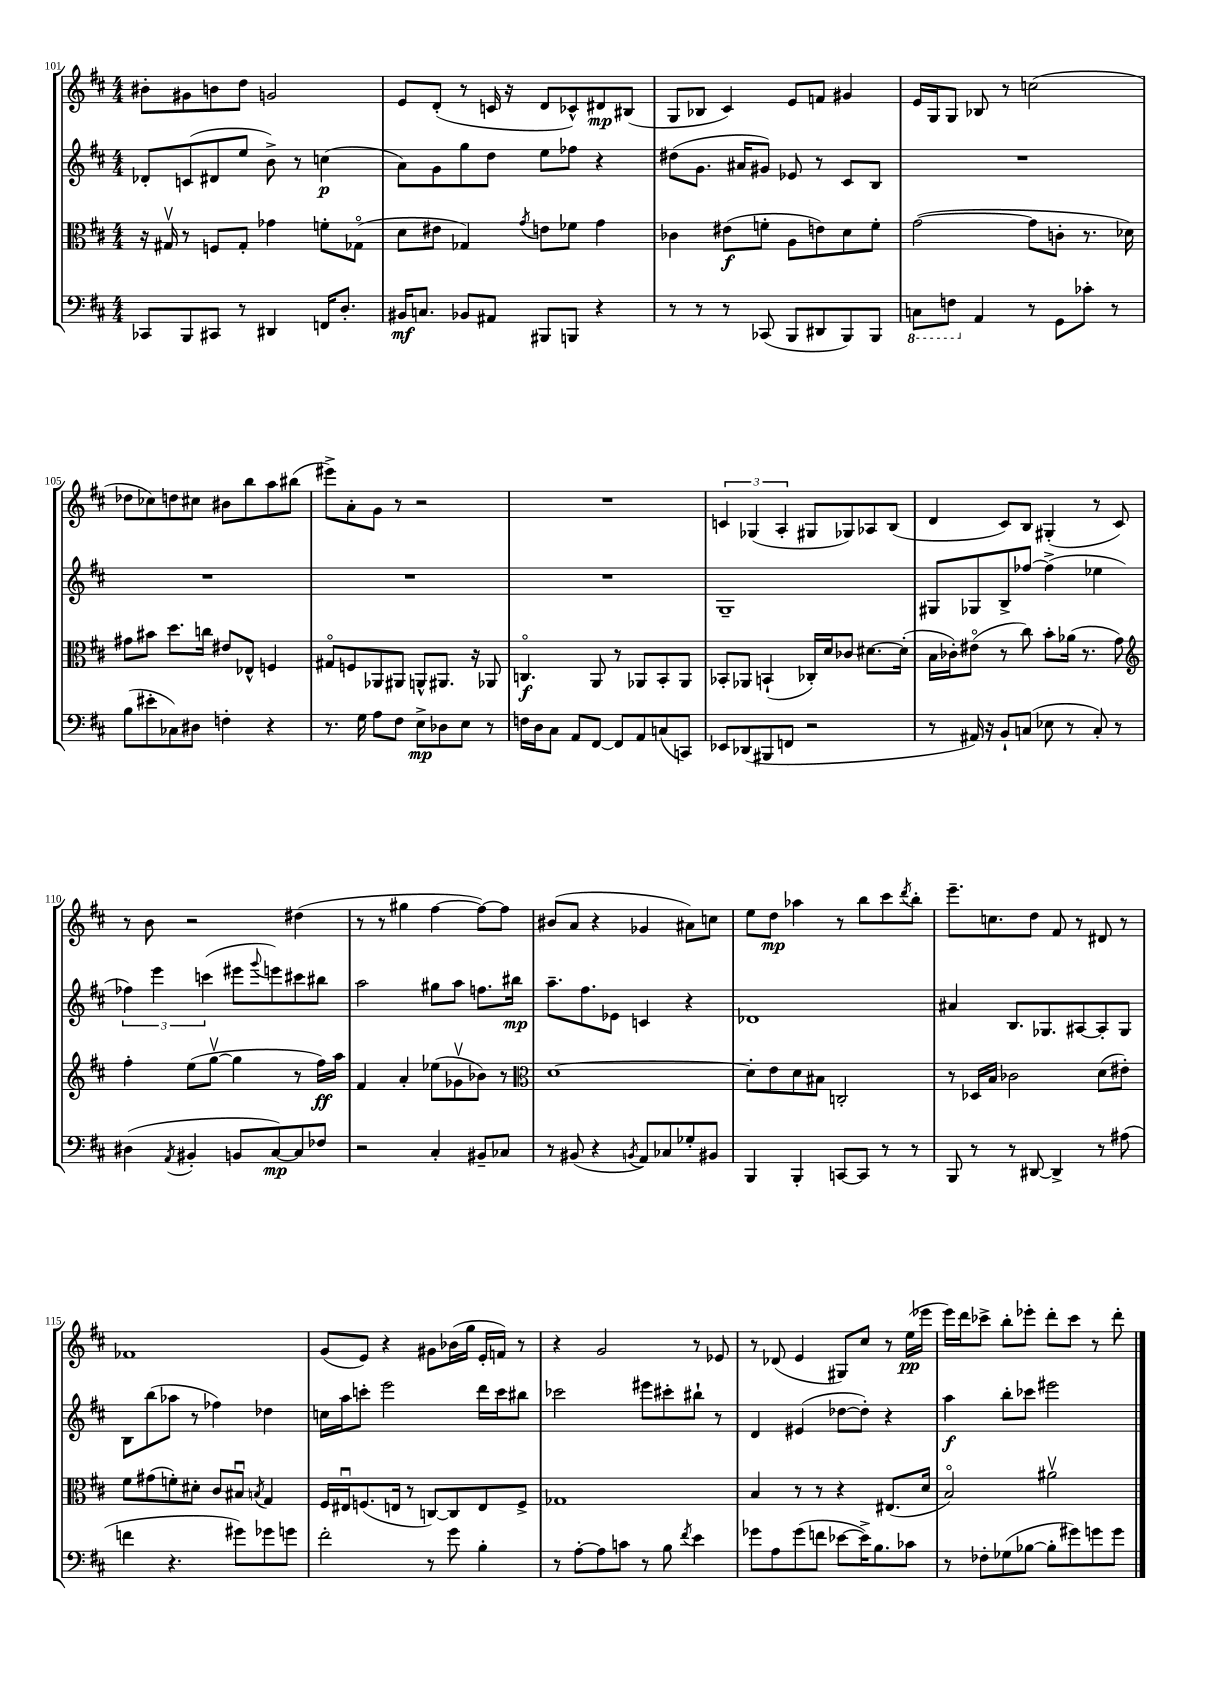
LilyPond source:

<<
\new StaffGroup <<
\new Staff = "s0" {
    \clef treble \key d \major \numericTimeSignature \time 4/4
    bis'8-. gis'8 b'8 d''8 g'2 |
    e'8 d'8-.( r8 c'16 r16 d'8 ces'8-^) dis'8\mp bis8( |
    g8 bes8 cis'4) e'8 f'8 gis'4 |
    e'16 g16 g8 bes8 r8 c''2( |
    des''8 ces''8) d''8 cis''8 bis'8 b''8 a''8 bis''8( |
    eis'''8->) a'8-. g'8 r8 r2 |
    R1 |
    \tuplet 3/2 { c'4 ges4( a4-. } gis8 ges8) aes8 b8( |
    d'4 cis'8) b8 gis4-.( r8 cis'8) |
    r8 b'8 r2 dis''4( |
    r8 r8 gis''4 fis''4~ fis''8~) fis''8 |
    bis'8( a'8 r4 ges'4 ais'8) c''8 |
    e''8 d''8\mp aes''4 r8 b''8 cis'''8 \acciaccatura { d'''8 } b''8-. |
    e'''8.-- c''8. d''8 fis'8 r8 dis'8 r8 |
    fes'1 |
    g'8( e'8) r4 gis'8 bes'16( g''16 e'16-. f'16) r8 |
    r4 g'2 r8 ees'8 |
    r8 des'8( e'4 gis8) cis''8 r8 e''16\pp( ees'''16 |
    e'''16) d'''16 ces'''8-> b''8-. ees'''8-. d'''8-. ces'''8 r8 d'''8-. \bar "|." |
}
\new Staff = "s1" {
    \clef treble \key d \major \numericTimeSignature \time 4/4
    des'8-. c'8( dis'8 e''8 b'8->) r8 c''4\p( |
    a'8) g'8 g''8 d''8 e''8 fes''8 r4 |
    dis''8( g'8. ais'16 gis'8) ees'8 r8 cis'8 b8 |
    R1 |
    R1 |
    R1 |
    R1 |
    g1-- |
    gis8 ges8 b8-> fes''8~ fes''4->( ees''4 |
    \tuplet 3/2 { fes''4) e'''4 c'''4( } eis'''8 \appoggiatura { g'''8 } e'''8) cis'''8 bis''8 |
    a''2 gis''8 a''8 f''8. bis''16\mp |
    a''8.-- fis''8. ees'8 c'4 r4 |
    des'1 |
    ais'4 b8. ges8. ais8~ ais8-. ges8 |
    b8 b''8( aes''8 r8 fes''4) des''4 |
    c''16 a''16 c'''8-. e'''2 d'''16 c'''16 bis''8 |
    ces'''2 eis'''8 cis'''8-. bis''8-! r8 |
    d'4 eis'4( des''8~ des''8-.) r4 |
    a''4\f b''8-. ces'''8 eis'''2 \bar "|." |
}
\new Staff = "s2" {
    \clef alto \key d \major \numericTimeSignature \time 4/4
    r16 gis16\upbow r8 f8 gis8-. ges'4 f'8-. ges8\flageolet( |
    d'8 eis'8 ges4) \acciaccatura { g'8 } e'8 fes'8 g'4 |
    ces'4 eis'8\f( f'8-. a8 e'8) d'8 f'8-. |
    g'2~( g'8 c'8-. r8. des'16) |
    gis'8 bis'8 d''8. c''16 eis'8 ees8-^ f4 |
    gis8\flageolet f8 aes,8 ais,8 a,8-^ ais,8. r16 aes,8 |
    c4.\flageolet\f a,8 r8 aes,8 b,8-. aes,8 |
    bes,8-. aes,8 b,4-!( ces16-.) d'16 ces'8 dis'8.~ dis'16-.( |
    b16 ces'16-.) eis'8\flageolet( r8 cis''8) b'8-. aes'16( r8. g'8) |
    \clef treble fis''4-. e''8( g''8~\upbow g''4 r8 fis''16\ff) a''16 |
    fis'4 a'4-. ees''8( ges'8\upbow bes'8) r8 |
    \clef alto d'1~ |
    d'8-. e'8 d'8 bis8 c2-. |
    r8 des16 b16 ces'2 d'8( eis'8-.) |
    fis'8 gis'8( f'8-.) dis'8-. cis'8 bis8\downbow \acciaccatura { b8 } g4 |
    fis16 eis16\downbow f8.( e16 r8 c8~) c8 e8 f8-> |
    ges1 |
    b4 r8 r8 r4 eis8.( d'16 |
    b2\flageolet) ais'2\upbow \bar "|." |
}
\new Staff = "s3" {
    \clef bass \key d \major \numericTimeSignature \time 4/4
    ces,8 b,,8 cis,8 r8 dis,4 f,16 d8.-. |
    bis,16\mf c8. bes,8 ais,8 bis,,8 b,,8 r4 |
    r8 r8 r8 ces,8( b,,8 dis,8 b,,8) b,,8 |
    \ottava #-1 c,8 f,8 \ottava #0 a,4 r8 g,8 ces'8-. r8 |
    b8( eis'8-. ces8) dis8 f4-. r4 |
    r8. g16 a8 fis8 e8->\mp des8 e8 r8 |
    f16 d16 cis8 a,8 fis,8~ fis,8 a,8 c8( c,8) |
    ees,8 des,8( bis,,8 f,8 r2 |
    r8 ais,16) r16 b,8-! c8( ees8 r8 c8-.) r8 |
    dis4( \acciaccatura { a,8 } bis,4-. b,8 cis8~\mp) cis8 fes8 |
    r2 cis4-. bis,8-- ces8 |
    r8 bis,8( r4 \acciaccatura { b,8 } a,8) ces8 ges8-. bis,8 |
    b,,4 b,,4-. c,8~ c,8 r8 r8 |
    b,,8 r8 r8 dis,8~ dis,4-> r8 ais8( |
    f'4 r4. gis'8) ges'8 g'8 |
    fis'2-. r8 g'8 b4-. |
    r8 a8~-. a8 c'8 r8 b8 \acciaccatura { fis'8 } e'4 |
    ges'8 a8 ges'8( f'8 ees'8~ ees'16->) b8. ces'8 |
    r8 fes8-. ges8( bes8~ bes8-. gis'8) g'8 g'8 \bar "|." |
}
>>
>>
\layout { \context { \Score currentBarNumber = #101 } }
